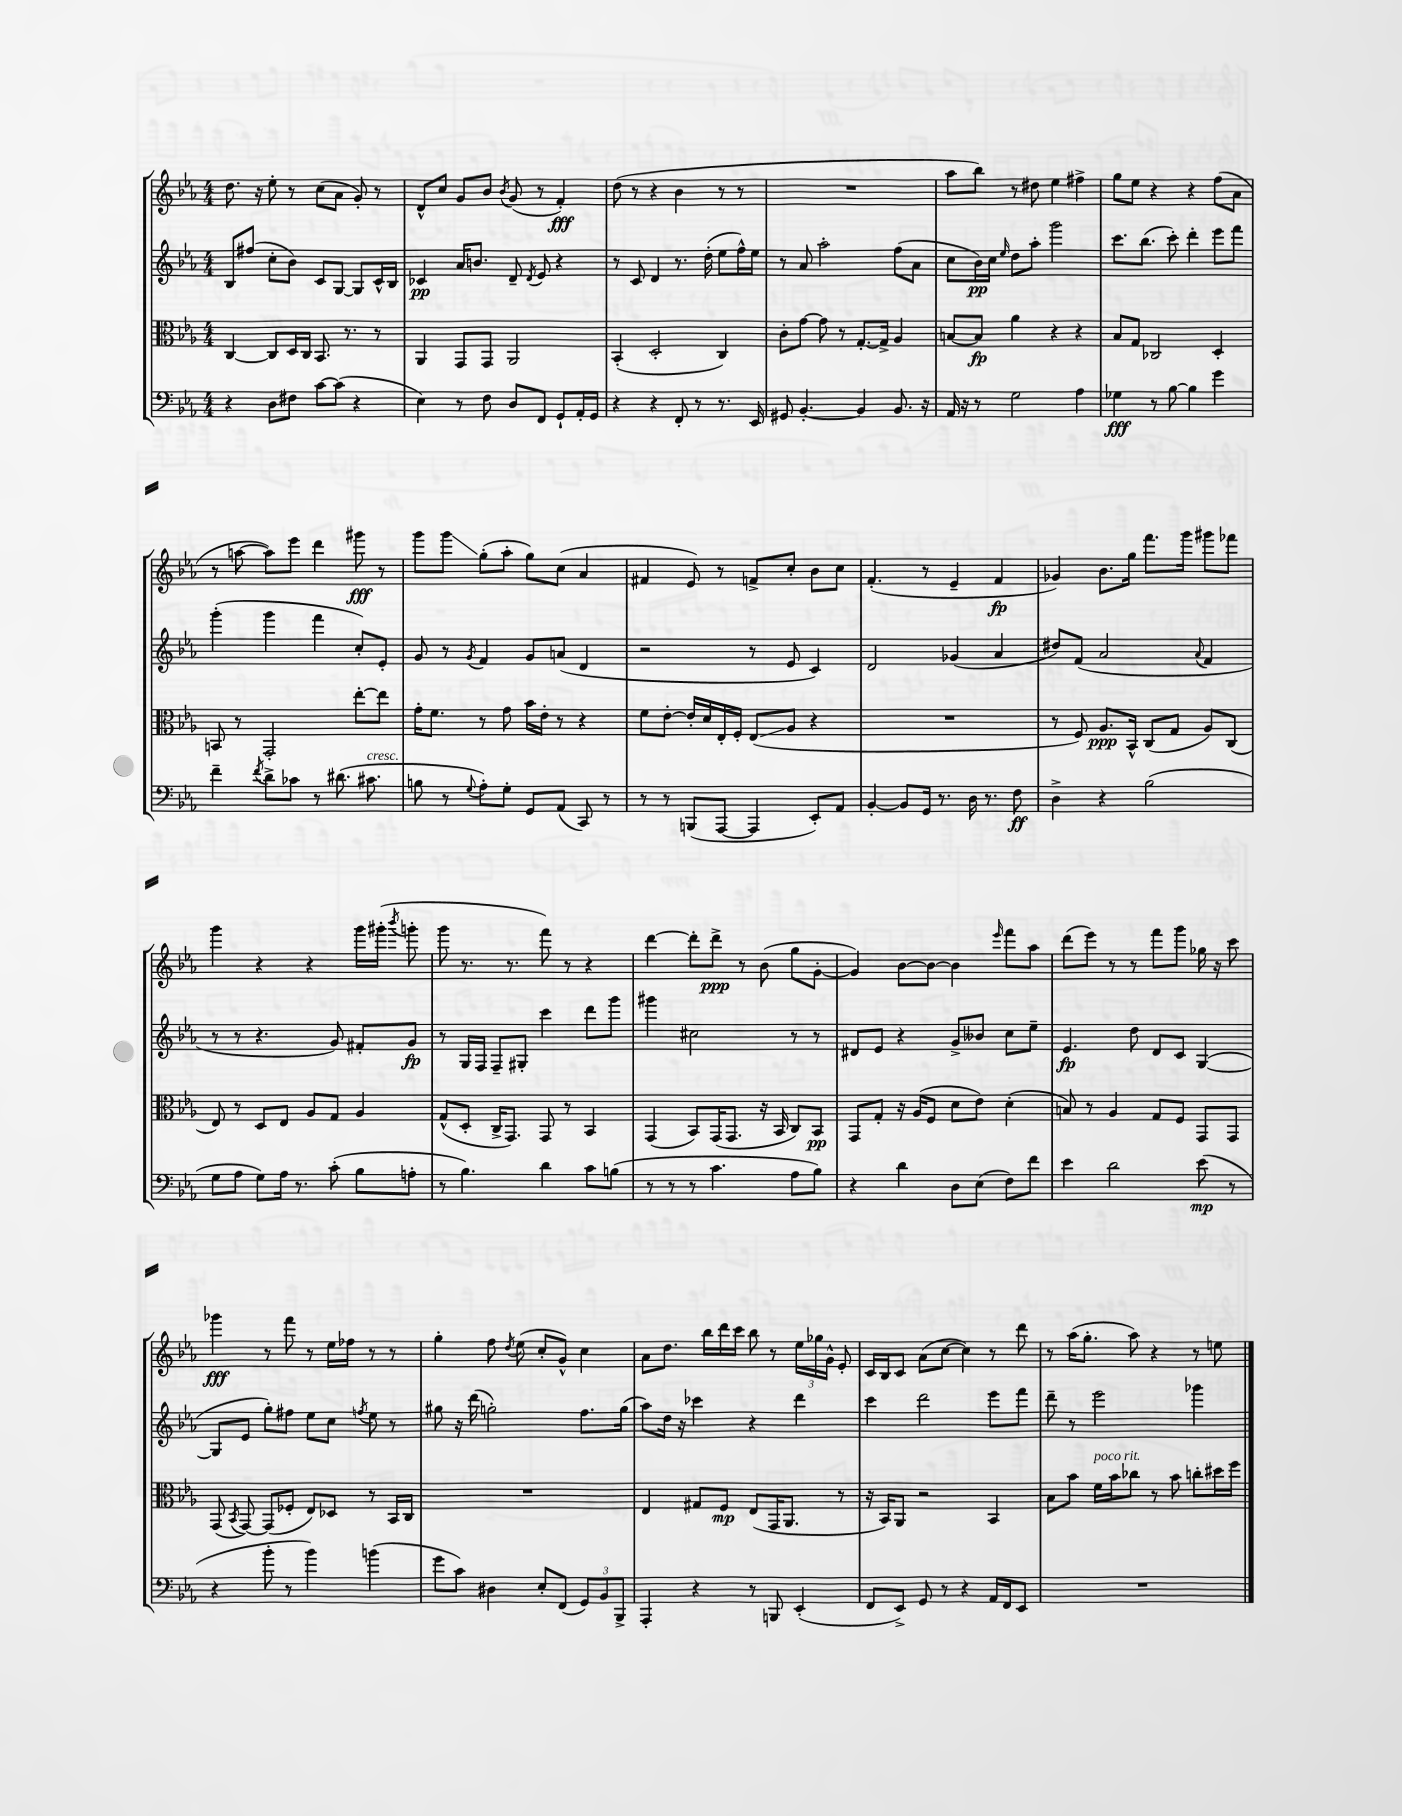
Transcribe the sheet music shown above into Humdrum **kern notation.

**kern	**kern	**kern	**kern
*staff4	*staff3	*staff2	*staff1
*clefF4	*clefC3	*clefG2	*clefG2
*k[b-e-a-]	*k[b-e-a-]	*k[b-e-a-]	*k[b-e-a-]
*M4/4	*M4/4	*M4/4	*M4/4
4r	[4C/	8B-/L	8.dd\
.	.	(8ff#/J	.
.	.	.	16r
8D\L	8C/]L	8cc'\L	8ee-'\
8F#\J	16D/L	8b-\J)	8r
.	16C/JJ	.	.
[8c\L	8.BB-/	8c/L	(8cc\L
(8c\]J	.	[8G/J	8a-\J
.	8.r	.	.
4r	.	8G/]L	8g'/)
.	8r	16c^^/L	8r
.	.	16B-/JJ	.
=	=	=	=
4E-\)	4AA-/	4c-/	8d^^/L
.	.	.	8cc/J
8r	8GG/L	16a-/LK	8g/L
.	.	8.b/J	.
8F\	8GG/J	.	8b-/J
.	.	.	8qb-/
8D/L	2AA-/	8d~/	(8g/
.	.	8qd/	.
8FF/J	.	8e-/	8r
8GG`/L	.	4r	4f'/)
16AA-'/L	.	.	.
16GG/JJ	.	.	.
=	=	=	=
4r	(4BB-'/	8r	(8dd\
.	.	8c/	8r
4r	2D'/	4d/	4r
8FF'/	.	8.r	4b-\
8r	.	.	.
.	.	(16dd'\	.
8.r	4C/)	8ee-\L	8r
.	.	16ff^^\L)	8r
16EE-/	.	16ee-\JJ	.
=	=	=	=
8GG#/	8c'\L	8r	1r
[4.BB-'/	[8g\J	8a-/	.
.	8g\]	2aa-'\	.
.	8r	.	.
4BB-/]	[8.G'/L	.	.
.	16G^/]Jk	.	.
8.BB-/	4A-/	(8ff\L	.
.	.	8a-\J	.
16r	.	.	.
=	=	=	=
16AA-/	[8B/L	8cc\L	8aa-\L
16r	.	.	.
8r	8B/]J	16b-\L)	8bb-\J)
.	.	16cc\JJ	.
.	.	16qqee-/	.
2G\	4a-\	8dd\L	8r
.	.	8aa-'\J	8dd#\
.	4r	2ggg\	4ee-\
4A-\	4r	.	4ff#^\
=	=	=	=
4G-\	8B-/L	8.ccc\L	8gg\L
.	8G/J	.	8ee-\J
.	.	(8.bb-\J	.
8r	2C-/	.	4r
[8B-\	.	8ccc'\)	.
4B-\]	.	4ddd'\	4r
4g\	4D'/	8eee-\L	(8ff\L
.	.	8fff\J	8a-\J
=	=	=	=
4f~\	8BB/	(4ggg'\	8r
.	8r	.	[8aa\
8qf/	.	.	.
8d^\L	2GG'/	4ggg\	8aa\]L)
8c-\J	.	.	8eee-\J
8r	.	4fff\	4ddd\
(8.d#\	.	.	.
.	[8ee-'\L	8cc'/L)	8ggg#\
8.c#\	.	.	.
.	8ee-\]J	8e-'/J	8r
=	=	=	=
8B\	16g'\LK	8g/	8ggg\L
.	8.f\J	.	.
8r	.	8r	8ggg\J
8qqG/	.	8qg/	.
8A-'\L)	8r	4f/	(8gg'\L
8G'\J	8g\	.	8aa-'\J
8GG/L	16b-\LL	8g/L	8gg\L)
.	16e-'\JJ	.	.
(8AA-/J	8r	(8a/J	(8cc\J
8CC/)	4r	4d/	4a-/
8r	.	.	.
=	=	=	=
8r	8f\L	2r	4f#/
8r	[8e-'\J	.	.
(8BBB/L	16e-'/]LL	.	8e-/)
.	16d/	.	.
[8AAA-/J	16E-'/	.	8r
.	16F'/JJ	.	.
4AAA-/]	(8E-/L	8r	8f^/L
.	8A-/J	8e-/	8cc'/J
8EE-'/L)	4r	4c/)	8b-\L
8AA-/J	.	.	8cc\J
=	=	=	=
[4BB-'/	1r	2d/	(4.f'/
8BB-/]L	.	.	.
16GG/Jk	.	.	8r
8.r	.	.	.
.	.	(4g-/	4e-~/
16D\	.	.	.
8.r	.	.	.
.	.	4a-/	4f/
8F\	.	.	.
=	=	=	=
4D^\	8r	8dd#/L)	4g-/)
.	8F/)	(8f/J	.
4r	8.A-/L	2a-/	8.b-\L
.	16BB-^^/Jk	.	16gg\Jk
(2B-\	(8C/L	.	8.fff\L
.	8G/J	.	.
.	.	.	16ggg\Jk
.	.	8qqa-/	.
.	8A-/L)	4f/	8ggg#\L
.	(8C/J	.	8fff-\J
=	=	=	=
8G\L	8E-/)	8r	4ggg\
8A-\J	8r	8r	.
8G\L)	8D/L	4.r	4r
16A-\Jk	8E-/J	.	.
8.r	.	.	.
.	8A-/L	.	4r
(8c'\	8G/J	8g/)	.
8B-\L	4A-/	8f#'/L	16ggg\LL
.	.	.	(16ggg#'\JJ
.	.	.	8qbbb-/
8A'\J	.	8g/J	8ggg'\
=	=	=	=
8r	(8G^^/L	8r	8ggg\
4.B-\)	8D'/J	16G/LL	8.r
.	.	16F/JJ	.
.	16C^/LK	8F~/L	.
.	8.GG/J)	.	8.r
.	.	8G#'/J	.
4d\	8GG/	4ccc\	8fff\)
.	8r	.	8r
8c\L	4BB-/	8ddd\L	4r
(8B\J	.	8ggg\J	.
=	=	=	=
8r	(4GG/	4ggg#\	[4ddd\
8r	.	.	.
8r	8BB-/L)	2cc#\	8ddd'\]L
4.c\	(16GG/K	.	8ddd^\J
.	8.GG/J	.	.
.	.	.	8r
.	16r	.	(8b-\
.	16BB-/	.	.
8A-\L	8C/L)	8r	8gg\L
8B-\J)	8BB-/J	8r	[8g'\J
=	=	=	=
4r	8GG/L	8d#/L	4g/])
.	8G'/J	8e-/J	.
4d\	16r	4r	[8b-\L
.	(16A-/LK	.	.
.	8F/J	.	8b-\_J
8D\L	8d\L	8g^/L	4b-\]
(8E-\J	8e-\J)	8b--/J	.
.	.	.	16qqeee-/
8F\L)	(4d'\	8cc\L	8fff\L
8f\J	.	8ee-~\J	8aa-\J
=	=	=	=
4e-\	8B/)	4.e-/	(8ddd\L
.	8r	.	8eee-\J)
2d\	4A-/	.	8r
.	.	8dd\	8r
.	8G/L	8d/L	8fff\L
.	8F/J	8c/J	8ggg\J
(8e-\	8GG/L	([4G/	16gg-\
.	.	.	16r
8r	8GG/J	.	8ccc\
=	=	=	=
4r	(8GG/	8G/]L	4ggg-\
.	8qBB-/	.	.
.	[8GG/)	8e-/J	.
8b-'\	(8GG/]L	8gg'\L)	8r
8r	8F-'/J	8ff#\J	8fff\
4b-\)	8E-/L)	8ee-\L	8r
.	8D-/J	8cc\J	16ee-\LL
.	.	.	16ff-\JJ
.	.	8qff/	.
(4b\	8r	8ee-\	8r
.	16BB-/LL	8r	8r
.	16C/JJ	.	.
=	=	=	=
8g\L	1r	8gg#\	4gg'\
8c\J)	.	16r	.
.	.	(16ddd\	.
4D#\	.	2gg'\)	8ff\
.	.	.	8qdd/
.	.	.	(8ee-\
8E-'/L	.	.	8cc'/L
(8FF/J	.	.	8g^^/J)
12GG/L)	.	8.ff\L	4cc\
12BB-/	.	.	.
12BBB-^/J	.	.	.
.	.	(16gg\Jk	.
=	=	=	=
4AAA-'/	4E-/	8aa-\L)	8a-\L
.	.	16dd\Jk	8.dd\J
.	.	16r	.
4r	8G#/L	4ccc-\	.
.	.	.	16bb-\LL
.	8F/J	.	16ddd\
.	.	.	16ccc\JJ
8r	(8E-/L	4r	8bb-\
8BBB/	16GG/K	.	8r
.	8.AA-/J	.	.
(4EE-'/	.	4ddd\	24ee-\LL
.	.	.	24gg-\
.	.	.	24g^^\JJ
.	8r	.	8e-'/
=	=	=	=
8FF/L	16r	4ccc\	16c/LL
.	16BB-/LK)	.	16B-/J
8EE-^/J)	8AA-/J	.	8c/J
8GG/	2r	2ddd\	(8a-\L
8r	.	.	[8cc\J
4r	.	.	4cc\])
16AA-/LL	4BB-/	8eee-\L	8r
16FF/J	.	.	.
8EE-/J	.	8fff\J	8ddd\
=	=	=	=
1r	8B-\L	8ddd~\	8r
.	8b-\J	8r	(16aa-\LK
.	.	.	8.gg'\J
.	16f\LL	2eee-\	.
.	16b-\J	.	.
.	8cc-\J	.	8aa-\)
.	8r	.	4r
.	8b-\	.	.
.	8cc'\L	4ggg-\	8r
.	16dd#\L	.	8ee\
.	16ff\JJ	.	.
==	==	==	==
*-	*-	*-	*-
